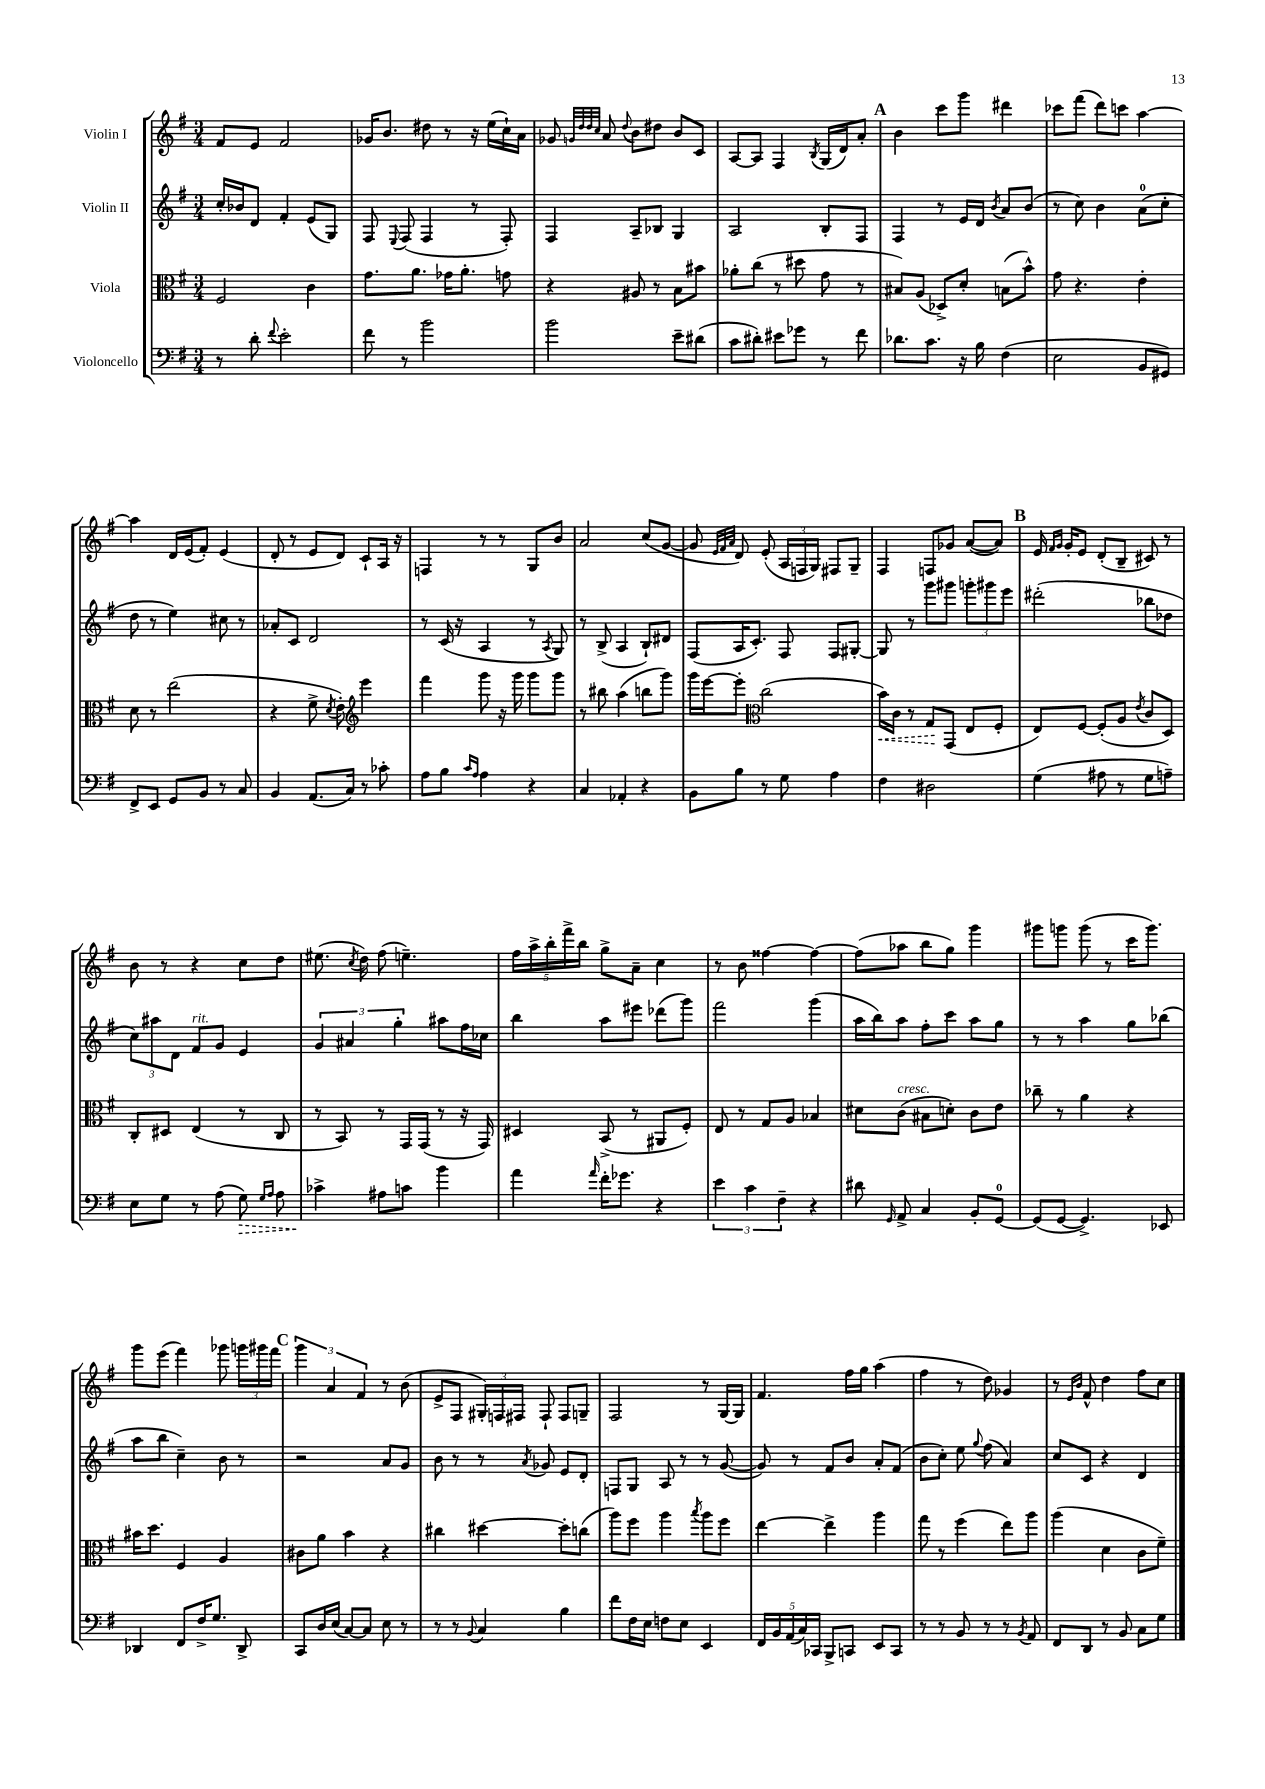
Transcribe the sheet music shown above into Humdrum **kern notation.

**kern	**kern	**kern	**kern
*staff4	*staff3	*staff2	*staff1
*clefF4	*clefC3	*clefG2	*clefG2
*k[f#]	*k[f#]	*k[f#]	*k[f#]
*M3/4	*M3/4	*M3/4	*M3/4
8r	2F#	16cc'	8f#
.	.	16b-	.
8d'	.	8d	8e
8qqf#	.	.	.
2e'	.	4f#'	2f#
.	4c	(8e	.
.	.	8G)	.
=	=	=	=
8f#	8.g	8F#	16g-
.	.	.	8.b
.	.	8qqE	.
8r	.	(8F#	.
.	8.a	.	.
2b	.	4F#	8dd#
.	16g-	.	8r
.	8.a'	.	.
.	.	8r	16r
.	.	.	(16ee
.	8g	8F#')	16cc`)
.	.	.	16a
=	=	=	=
2b	4r	4F#	8g-
.	.	.	32qqg
.	.	.	32qqdd
.	.	.	32qqdd
.	.	.	32qqcc
.	.	.	8a
.	.	.	8qqdd
.	8A#	8A~	8b
.	8r	8B-	8dd#
8e~	8B	4G	8b
(8d#	8b#	.	8c
=	=	=	=
8c	8a-'	2A	[8A
8d#')	(8cc	.	8A]
8e#	8r	.	4F#
8g-	8dd#	.	.
.	.	.	8qB
8r	8g	8B'	(16G
.	.	.	16d)
8f#	8r	8F#	8a'
=	=	=	=
8.d-	8B#)	4F#	4b
.	(8A	.	.
8.c	.	.	.
.	8D-^)	8r	8ccc
16r	8d'	16e	8ggg
16B	.	16d	.
.	.	8qb	.
(4F#	(8B	8a	4ddd#
.	8b^^)	(8b	.
=	=	=	=
2E	8g	8r	8ccc-
.	4.r	8cc)	(8fff#
.	.	4b	8ddd)
.	.	.	8ccc
8BB	4e'	(8a	[4aa
8GG#)	.	8cc'	.
=	=	=	=
8FF#^	8d	8dd	4aa]
8EE	8r	8r	.
8GG	(2ee	4ee)	16d
.	.	.	(16e
8BB	.	.	8f#')
8r	.	8cc#	(4e
8C	.	8r	.
=	=	=	=
4BB	4r	8a-'	8d'
.	.	8c	8r
(8.AA	8f#^	2d	8e
.	8qd	.	.
.	8e')	.	8d)
16C)	.	.	.
*	*clefG2	*	*
8r	4eee	.	8c`
8c-'	.	.	16A
.	.	.	16r
=	=	=	=
8A	4fff#	8r	4F
8B	.	(16c	.
.	.	16r	.
16qqc	.	.	.
16qqA	.	.	.
4A	8ggg	4A	8r
.	16r	.	8r
.	16ggg	.	.
4r	8ggg	8r	8G
.	.	8qA	.
.	8ggg	8G)	8b
=	=	=	=
4C	8r	8r	2a
.	8bb#	(8B^	.
4AA-'	(4aa	4A	.
4r	8bb	8B`)	(8cc
.	8ggg)	8d#	[8g
=	=	=	=
8BB	16ggg	(8F#	8g]
.	[16eee	.	.
.	.	.	32qqe
.	.	.	32qqf#
.	.	.	32qqa
8B	8eee']	16A	8d)
.	.	8.c')	.
*	*clefC3	*	*
8r	(2cc	.	(8e'
8G	.	8F#	24A
.	.	.	24F
.	.	.	24G)
4A	.	8F#	8F#
.	.	[8G#'	8G~
=	=	=	=
4F#	16b)	8G#]	4F#
.	16c	.	.
.	8r	8r	.
2D#	8G	8ggg	8F
.	(8GG	8ggg#	8g-
.	8E	12ggg'	([8a
.	.	12ggg#	.
.	8F#'	.	8a])
.	.	12eee	.
=	=	=	=
(4G	8E)	(2ddd#'	16e
.	.	.	16qqf#
.	.	.	16qqg
.	.	.	16g'
.	[8F#	.	8e
8A#	(8F#']	.	(8d'
8r	8A	.	8B~
.	8qe	.	.
8G	8c	8bb-	8c#)
8A~)	8D)	8dd-	8r
=	=	=	=
8E	8C'	12cc)	8b
.	.	12aa#	.
8G	8D#	.	8r
.	.	12d	.
8r	(4E	8f#	4r
(8A	.	8g	.
8G)	8r	4e	8cc
16qqG	.	.	.
16qqA	.	.	.
8A	8C	.	8dd
=	=	=	=
4c-^	8r	6g	(8.ee#
.	8BB)	.	.
.	.	6a#	.
.	.	.	8qcc
.	.	.	16dd)
8A#	8r	.	(8ff#
.	.	6gg'	.
8c	16GG	.	4.ee~)
.	(16GG	.	.
4b	8r	8aa#	.
.	16r	16ff#	.
.	16GG)	16cc-	.
=	=	=	=
4a	4D#	4bb	20ff#
.	.	.	20aa^
.	.	.	20bb'
.	.	.	20fff#^
.	.	.	20bb
16qqa	.	.	.
16f#'	(8BB^	8aa	8gg^
8.g-	.	.	.
.	8r	8eee#	8a~
4r	8AA#	(8ddd-	4cc
.	8F#')	8ggg)	.
=	=	=	=
6e	8E	2fff#	8r
.	8r	.	8b
6c	.	.	.
.	8G	.	[4ff##
6F#~	.	.	.
.	8A	.	.
4r	4B-	(4ggg	4ff##_
=	=	=	=
8d#	8d#	16aa	(8ff##]
.	.	16bb)	.
16qqGG	.	.	.
8AA^	(8c	8aa	8aa-
4C	8B#	8ff#'	8bb
.	8d')	8ccc	8gg)
8BB'	8c	8aa	4ggg
[8GG	8e	8gg	.
=	=	=	=
(8GG]	8cc-~	8r	8ggg#
[8GG	8r	8r	8ggg
4.GG^])	4a	4aa	(8ggg
.	.	.	8r
.	4r	8gg	16ccc
.	.	.	8.ggg)
8EE-	.	(8bb-	.
=	=	=	=
4DD-	16b#	8aa	8ggg
.	8.dd	.	.
.	.	8bb	(8eee
8FF#	4F#	4cc~)	4fff#)
16F#^	.	.	.
8.G	.	.	.
.	4A	8b	8ggg-
8DD-^	.	8r	24ggg
.	.	.	24ggg#
.	.	.	24fff#
=	=	=	=
8CC	8c#	2r	6ggg
16D	8a	.	.
.	.	.	6a
(16E	.	.	.
[8C)	4b	.	.
.	.	.	6f#
8C]	.	.	.
8E	4r	8a	8r
8r	.	8g	(8b
=	=	=	=
8r	4cc#	8b	8e^
8r	.	8r	8F#
8qqBB	.	.	.
4C	[4dd#	8r	24G#')
.	.	.	24F
.	.	.	24F#
.	.	8qa	.
.	.	8g-	8F#`
4B	8dd#']	8e	8F#
.	(8cc	8d'	8G~
=	=	=	=
8f#	8aa)	8F	2F#
16F#	8ff#	8G	.
16E	.	.	.
8F	4aa	8A	.
8E	.	8r	.
.	8qbb	.	.
4EE	8aa	8r	8r
.	8ff#	([8g	[16G
.	.	.	16G]
=	=	=	=
20FF#	[4ee	8g])	4.f#
20BB	.	.	.
(20AA	.	.	.
.	.	8r	.
20C)	.	.	.
20CC-	.	.	.
8BBB^	4ee^]	8f#	.
8CC	.	8b	16ff#
.	.	.	16gg
8EE	4aa	8a'	(4aa
8CC	.	(8f#	.
=	=	=	=
8r	8gg	8b	4ff#
8r	8r	8cc')	.
8BB	(4ff#	8ee	8r
.	.	8qqgg	.
8r	.	(8ff#	8dd)
8r	8ee)	4a)	4g-
8qBB	.	.	.
8AA	8aa	.	.
=	=	=	=
8FF#	(4aa	8cc	8r
.	.	.	16qqe
.	.	.	16qqb
8DD	.	8c	8f#^^
8r	4d	4r	4dd
8BB	.	.	.
8C	8c	4d	8ff#
8G	8f#~)	.	8cc
==	==	==	==
*-	*-	*-	*-
